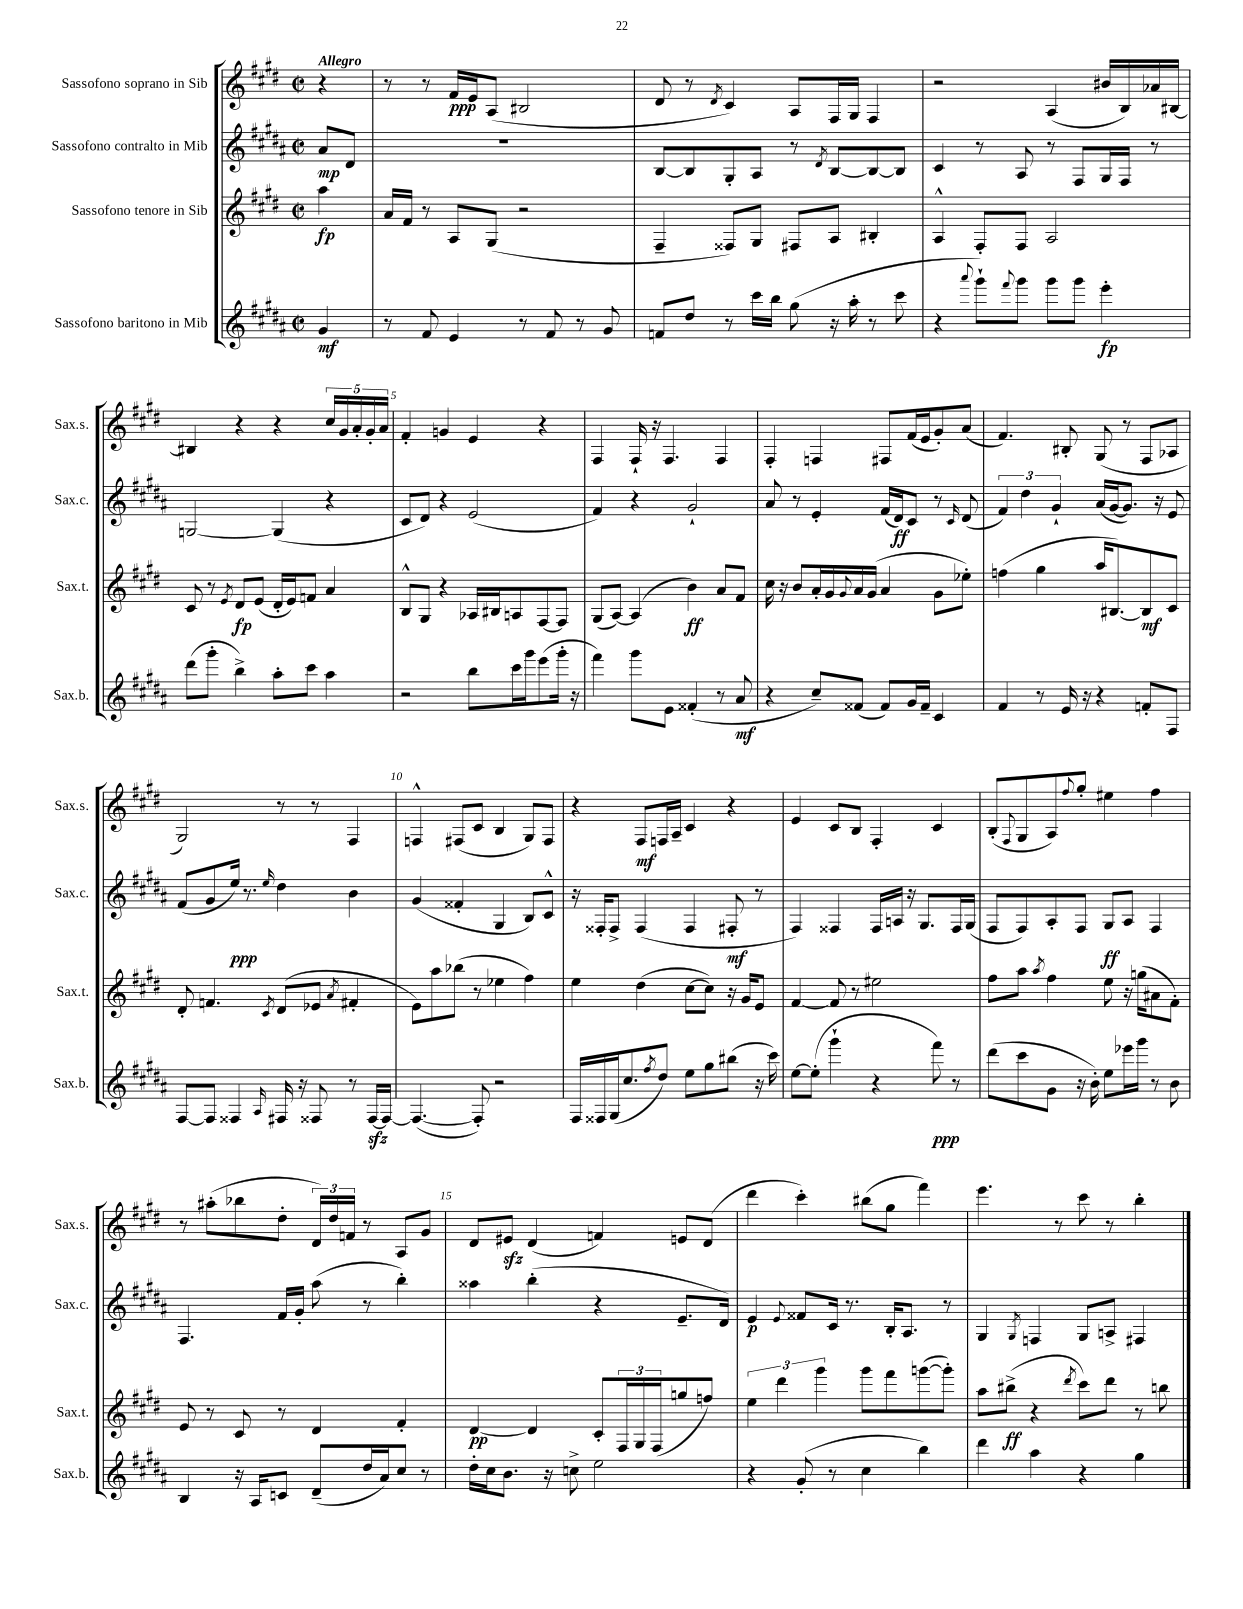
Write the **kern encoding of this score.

**kern	**dynam	**kern	**dynam	**kern	**dynam	**kern	**dynam
*part4	*part4	*part3	*part3	*part2	*part2	*part1	*part1
*staff4	*staff4	*staff3	*staff3	*staff2	*staff2	*staff1	*staff1
*I"Sassofono baritono in Mib	*	*I"Sassofono tenore in Sib	*	*I"Sassofono contralto in Mib	*	*I"Sassofono soprano in Sib	*
*I'Sax.b.	*	*I'Sax.t.	*	*I'Sax.c.	*	*I'Sax.s.	*
*clefG2	*	*clefG2	*	*clefG2	*	*clefG2	*
*k[f#c#g#d#a#]	*	*k[f#c#g#d#]	*	*k[f#c#g#d#a#]	*	*k[f#c#g#d#]	*
*M2/2	*	*M2/2	*	*M2/2	*	*M2/2	*
*met(c|)	*	*met(c|)	*	*met(c|)	*	*met(c|)	*
=	=	=	=	=	=	=	=
!	!	!	!	!	!	!LO:TX:a:B:t=Allegro	!
4g#/	mf	4aa\	fp	8a#/L	mp	4r	.
.	.	.	.	8d#/J	.	.	.
=1	=1	=1	=1	=1	=1	=1	=1
8r	.	16a/LL	.	1r	.	8r	.
.	.	16f#/JJ	.	.	.	.	.
8f#/	.	8r	.	.	.	8r	.
4e/	.	8A/L	.	.	.	16f#/LL	ppp
.	.	.	.	.	.	16e/J	.
.	.	(8G#/J	.	.	.	(8A/J	.
8r	.	2r	.	.	.	2B#X/	.
8f#/	.	.	.	.	.	.	.
8r	.	.	.	.	.	.	.
8g#/	.	.	.	.	.	.	.
=2	=2	=2	=2	=2	=2	=2	=2
8fn/L	.	4F#~/	.	[8B/L	.	8d#/	.
8dd#/J	.	.	.	8B/]	.	8r	.
.	.	.	.	.	.	8qd#/	.
8r	.	8F##X/L)	.	8G#'/	.	4c#/)	.
16ccc#\LL	.	8G#/J	.	8A#/J	.	.	.
16bb\JJ	.	.	.	.	.	.	.
(8gg#\	.	8F#X/L	.	8r	.	8A/L	.
.	.	.	.	8qd#/	.	.	.
16r	.	8A/J	.	[8B/L	.	16F#/L	.
16aa#'\	.	.	.	.	.	16G#/JJ	.
8r	.	4B#X'/	.	8B/_	.	4F#/	.
8ccc#\	.	.	.	8B/J]	.	.	.
=3	=3	=3	=3	=3	=3	=3	=3
4r	.	4A^^/	.	4c#/	.	2r	.
8qqaaa#/	.	.	.	.	.	.	.
8ggg#`\L)	.	8F#'/L	.	8r	.	.	.
8qqfff#/	.	.	.	.	.	.	.
8ggg#\J	.	8F#/J	.	8A#/	.	.	.
8ggg#\L	.	2A/	.	8r	.	(4A/	.
8ggg#\J	.	.	.	8F#/L	.	.	.
4eee'\	fp	.	.	16G#/L	.	16b#X/LL	.
.	.	.	.	16F#/JJ	.	16B/)	.
.	.	.	.	8r	.	16a-X/	.
.	.	.	.	.	.	[16B#X/JJ	.
!!LO:LB:g=z
=4	=4	=4	=4	=4	=4	=4	=4
(8ddd#\L	.	8c#/	.	[2Gn/	.	4B#X/]	.
8ggg#'\J	.	8r	.	.	.	.	.
.	.	8qe/	.	.	.	.	.
4bb^\)	.	8d#/L	fp	.	.	4r	.
.	.	(8e/J	.	.	.	.	.
8aa#'\L	.	16d#'/LL	.	(4G/]	.	4r	.
.	.	16e/J)	.	.	.	.	.
8ccc#\J	.	8fn/J	.	.	.	.	.
4aa#\	.	4a/	.	4r	.	20cc#/LL	.
.	.	.	.	.	.	20g#/	.
.	.	.	.	.	.	20a'/	.
.	.	.	.	.	.	20g#'/	.
.	.	.	.	.	.	20a/JJ	.
=5	=5	=5	=5	=5	=5	=5	=5
2r	.	8B^^/L	.	8c#/L	.	4f#'/	.
.	.	8G#/J	.	8d#/J)	.	.	.
.	.	4r	.	4r	.	4gn/	.
8bb\L	.	16A-X/LL	.	(2e/	.	4e/	.
.	.	16B#X/J	.	.	.	.	.
16ccc#\L	.	8An/	.	.	.	.	.
16ggg#\J	.	.	.	.	.	.	.
(8eee\	.	[8F#/	.	.	.	4r	.
16ggg#'\Jk	.	8F#/J]	.	.	.	.	.
16r	.	.	.	.	.	.	.
=6	=6	=6	=6	=6	=6	=6	=6
4fff#\)	.	(8G#/L	.	4f#/)	.	4F#/	.
.	.	[8A/J)	.	.	.	.	.
8ggg#\L	.	(4A/]	.	4r	.	16F#`/	.
.	.	.	.	.	.	16r	.
8e\J	.	.	.	.	.	4.F#/	.
(4f##X'/	.	4b\)	ff	2g#`/	.	.	.
8r	.	8a/L	.	.	.	4F#/	.
8a#/	mf	8f#/J	.	.	.	.	.
=7	=7	=7	=7	=7	=7	=7	=7
4r	.	16cc#\	.	8a#/	.	4F#'/	.
.	.	16r	.	.	.	.	.
.	.	8b/L	.	8r	.	.	.
8cc#~/L)	.	16a'/L	.	4e'/	.	4Fn/	.
.	.	16g#/	.	.	.	.	.
.	.	8qqg#/	.	.	.	.	.
(8f##X/J	.	16a/	.	.	.	.	.
.	.	(16g#/JJ	.	.	.	.	.
8f##/L)	.	4a/	.	(16f#/LL	.	8F#X/L	.
.	.	.	.	16d#/J)	ff	.	.
16g#/L	.	.	.	8c#/J	.	(16f#/L	.
16f##~/JJ	.	.	.	.	.	16e/J	.
4c#/	.	8g#\L	.	8r	.	8g#'/)	.
.	.	.	.	16qqc#/	.	.	.
.	.	8ee-X'\J)	.	(8d#/	.	(8a/J	.
=8	=8	=8	=8	=8	=8	=8	=8
4f#/	.	(4ffn\	.	6f#/)	.	4.f#/)	.
.	.	.	.	6dd#\	.	.	.
8r	.	4gg#\	.	.	.	.	.
.	.	.	.	6g#`/	.	.	.
16e/	.	.	.	.	.	8B#X'/	.
16r	.	.	.	.	.	.	.
4r	.	16aa/KL	.	(16a#/LL	.	(8G#/	.
.	.	[8.B#X/)	.	[16g#/J	.	.	.
.	.	.	.	8.g#/J])	.	8r	.
8fn'/L	.	8B#/]	mf	.	.	8F#/L	.
.	.	.	.	16r	.	.	.
8F#/J	.	8c#/J	.	8e/	.	8A-X/J	.
!!LO:LB:g=z
=9	=9	=9	=9	=9	=9	=9	=9
[8F#/L	.	8d#'/	.	(8f#/L	.	2G#/)	.
8F#/J]	.	4.fn/	.	8g#/	.	.	.
4F##X/	.	.	.	16ee/Jk)	ppp	.	.
.	.	.	.	8.r	.	.	.
16qqA#/	.	8qc#/	.	16qqee/	.	.	.
16F#X/	.	(8d#/L	.	4dd#\	.	8r	.
16r	.	.	.	.	.	.	.
8F##X/	.	8e-X/J	.	.	.	8r	.
.	.	8qa/	.	.	.	.	.
8r	.	4f#X'/	.	4b\	.	4F#/	.
[16F##zz/LL	.	.	.	.	.	.	.
16F##/JJ_	.	.	.	.	.	.	.
=10	=10	=10	=10	=10	=10	=10	=10
(4.F##/_	.	8e\L)	.	(4g#/	.	4Fn^^/	.
.	.	8aa\	.	.	.	.	.
.	.	(8bb-X\J	.	4f##X'/	.	(8F#X/L	.
8F##'/])	.	8r	.	.	.	8c#/J	.
2r	.	4ee-X\	.	4G#/	.	4B/	.
.	.	4ff#\)	.	8B/L)	.	8G#/L)	.
.	.	.	.	8c#^^/J	.	8F#/J	.
=11	=11	=11	=11	=11	=11	=11	=11
16F#/LL	.	4ee\	.	16r	.	4r	.
16F##X/	.	.	.	16F##X'/KL	.	.	.
(16G#/J	.	.	.	8F##^/J	.	.	.
8.cc#/	.	.	.	.	.	.	.
.	.	(4dd#\	.	(4F##/	.	8F#/L	mf
8qff#/	.	.	.	.	.	.	.
8dd#/J)	.	.	.	.	.	16Fn/L	.
.	.	.	.	.	.	16A~/JJ	.
8ee\L	.	[8cc#\L	.	4F##/	.	4c#/	.
8gg#\	.	8cc#\J])	.	.	.	.	.
(8bb#X\J	.	16r	.	8F#X'/	mf	4r	.
.	.	16g#/KL	.	.	.	.	.
16r	.	8e/J	.	8r	.	.	.
16ccc#\)	.	.	.	.	.	.	.
=12	=12	=12	=12	=12	=12	=12	=12
[8ee\L	.	[4f#/	.	4F#/)	.	4e/	.
(8ee'\J]	.	.	.	.	.	.	.
4ggg#`\	.	8f#/]	.	4F##X/	.	8c#/L	.
.	.	8r	.	.	.	8B/J	.
4r	.	2ee#X\	.	16F##/LL	.	4F#'/	.
.	.	.	.	16An/JJ	.	.	.
.	.	.	.	16r	.	.	.
.	.	.	.	8.G#/L	.	.	.
8fff#\)	ppp	.	.	.	.	4c#/	.
8r	.	.	.	16F##/L	.	.	.
.	.	.	.	(16G#/JJ	.	.	.
=13	=13	=13	=13	=13	=13	=13	=13
(8ddd#\L	.	8ff#\L	.	8F#/L	.	(8B'/L	.
.	.	.	.	.	.	8qqF#/	.
8ccc#\	.	8aa\J	.	8F#/)	.	8G#/	.
.	.	8qaa/	.	.	.	.	.
8g#\J	.	4ff#\	.	8A#'/	.	8A/)	.
.	.	.	.	.	.	8qqff#/	.
16r	.	.	.	8F#/J	.	8gg#'/J	.
16b'\)	.	.	.	.	.	.	.
8ee\L	.	8ee\	.	8G#/L	ff	4ee#X\	.
16eee-X\L	.	16r	.	8A#/J	.	.	.
16ggg#\JJ	.	(16ggn\KL	.	.	.	.	.
8r	.	8a#X\	.	4F#/	.	4ff#\	.
8b\	.	8f#'\J)	.	.	.	.	.
!!LO:LB:g=z
=14	=14	=14	=14	=14	=14	=14	=14
4B/	.	8e/	.	4.F#/	.	8r	.
.	.	8r	.	.	.	(8aa#X'\L	.
16r	.	8c#/	.	.	.	8bb-X\	.
16A#/KL	.	.	.	.	.	.	.
8cn/J	.	8r	.	16f#/LL	.	8dd#'\J	.
.	.	.	.	16g#'/JJ	.	.	.
(8d#~/L	.	4d#/	.	(8aa#\	.	24d#/LL)	.
.	.	.	.	.	.	24dd#/	.
.	.	.	.	.	.	24fn/JJ	.
16dd#/L	.	.	.	8r	.	8r	.
16a#/J)	.	.	.	.	.	.	.
8cc#/J	.	4f#'/	.	4bb'\)	.	8A/L	.
8r	.	.	.	.	.	8g#/J	.
=15	=15	=15	=15	=15	=15	=15	=15
16dd#'\LL	.	[4d#/	pp	4aa##X\	.	8d#/L	.
16cc#\J	.	.	.	.	.	.	.
8.b\J	.	.	.	.	.	8e#Xzz/J	.
.	.	4d#/]	.	(4bb'\	.	(4d#/	.
16r	.	.	.	.	.	.	.
8ccn^\	.	.	.	.	.	.	.
2ee\	.	8c#'/L	.	4r	.	4fn/)	.
.	.	24F#/L	.	.	.	.	.
.	.	24G#/	.	.	.	.	.
.	.	(24F#/J	.	.	.	.	.
.	.	8ggn/	.	8.e~/L	.	8en/L	.
.	.	8ffn/J)	.	.	.	(8d#/J	.
.	.	.	.	16d#/Jk)	.	.	.
=16	=16	=16	=16	=16	=16	=16	=16
4r	.	6ee\	.	4e/	p	4ddd#\	.
.	.	6ddd#\	.	.	.	.	.
.	.	.	.	8qqe/	.	.	.
(8g#'/	.	.	.	8f##X/L	.	4ccc#'\)	.
.	.	6ggg#\	.	.	.	.	.
8r	.	.	.	16c#/Jk	.	.	.
.	.	.	.	8.r	.	.	.
4cc#\	.	8ggg#\L	.	.	.	(8bb#X\L	.
.	.	8fff#\	.	16B'/KL	.	8gg#\J	.
.	.	.	.	8.A#/J	.	.	.
4bb\)	.	([8gggn\	.	.	.	4fff#\)	.
.	.	8ggg'\J])	.	8r	.	.	.
=17	=17	=17	=17	=17	=17	=17	=17
4ddd#\	.	8aa\L	.	4G#/	.	4.eee\	.
.	.	(8bb#X^\J	ff	.	.	.	.
.	.	.	.	8qG#/	.	.	.
4aa#\	.	4r	.	4Fn/	.	.	.
.	.	.	.	.	.	8r	.
.	.	8qddd#/	.	.	.	.	.
4r	.	8ccc#\L)	.	8G#/L	.	8ccc#\	.
.	.	8ddd#\J	.	8An^/J	.	8r	.
4gg#\	.	8r	.	4F#X/	.	4bb'\	.
.	.	8bbn\	.	.	.	.	.
==	==	==	==	==	==	==	==
*-	*-	*-	*-	*-	*-	*-	*-
